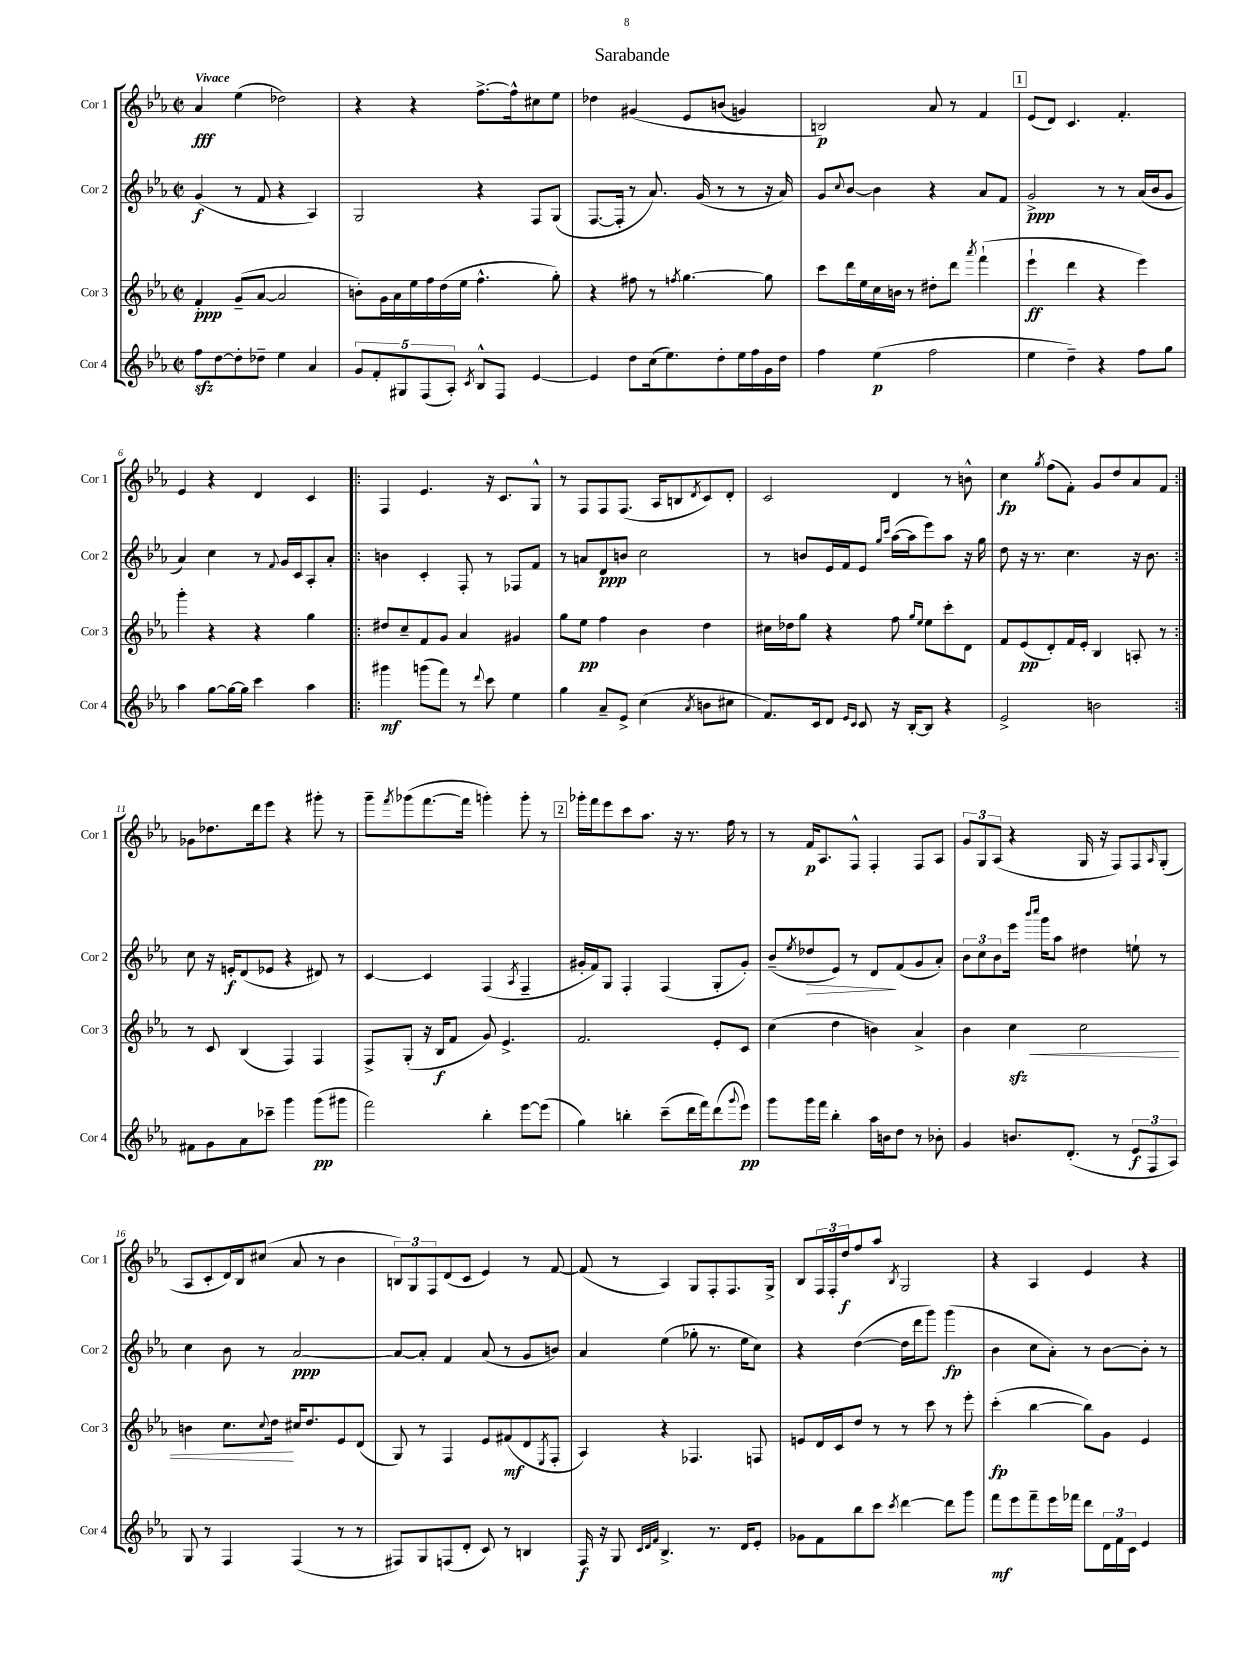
\header { title = "Sarabande" }
<<
\new StaffGroup <<
\new Staff = "s0" \with { instrumentName = "Cor 1" shortInstrumentName = "Cor 1" } {
    \clef treble \key ees \major \defaultTimeSignature \time 2/2 \tempo "Vivace"
    aes'4\fff ees''4( des''2) |
    r4 r4 f''8.~-> f''16-^ cis''8 ees''8 |
    des''4 gis'4\( ees'8 b'8( g'4) |
    b2\p\) aes'8 r8 f'4 |
    \mark \markup { \box "1" } ees'8( d'8) c'4. f'4.-. |
    ees'4 r4 d'4 c'4 |
    \repeat volta 2 { f4 ees'4. r16 c'8. g8-^ |
    r8 f8 f8 f8.( aes16 b8 \acciaccatura { d'8 } c'8) d'8-. |
    c'2 d'4 r8 b'8-^ |
    c''4\fp \acciaccatura { g''8 } f''8( f'8-.) g'8 d''8 aes'8 f'8 | }
    ges'8 des''8. d'''16 ees'''8 r4 gis'''8-. r8 |
    g'''8-- \acciaccatura { f'''8 } ges'''8( f'''8.~ f'''16 g'''4-.) g'''8-. r8 |
    \mark \markup { \box "2" } ges'''16-. f'''16 ees'''8 c'''8 aes''8. r16 r8. f''16 r8 |
    r8 f'16\p aes8. f8-^ f4-. f8 aes8 |
    \tuplet 3/2 { g'8 g8 aes8( } r4 g16 r16 f8) f8 \grace { aes16 } g8-.( |
    aes8 c'8-. d'16) bes16 cis''8( aes'8 r8 bes'4 |
    \tuplet 3/2 { b8) g8 f8 } d'8( c'8 ees'4) r8 f'8~ |
    f'8( r8 aes4) g8 f8-. f8. g16-> |
    bes8 \tuplet 3/2 { f16 f16-. d''16\f } f''8 aes''8 \acciaccatura { bes8 } g2 |
    r4 aes4 ees'4 r4 \bar "|." |
}
\new Staff = "s1" \with { instrumentName = "Cor 2" shortInstrumentName = "Cor 2" } {
    \clef treble \key ees \major \defaultTimeSignature \time 2/2
    g'4\f( r8 f'8 r4 aes4) |
    g2 r4 f8 g8( |
    f8.~ f16-. r8 aes'8.) g'16( r8 r8 r16 aes'16) |
    g'8 \appoggiatura { c''8 } bes'8~ bes'4 r4 aes'8 f'8 |
    \mark \markup { \box "1" } g'2->\ppp r8 r8 aes'16( bes'16 g'8 |
    aes'4) c''4 r8 \appoggiatura { f'8 } g'16 c'16 aes8-. aes'8-. |
    \repeat volta 2 { b'4 c'4-. f8-. r8 fes8 f'8 |
    r8 a'8 d'8\ppp b'8 c''2 |
    r8 b'8 ees'16 f'16 ees'8 \grace { g''16 c'''16 } aes''16~( aes''16 ees'''8) aes''8 r16 g''16 |
    d''8 r16 r8. c''4. r16 bes'8. | }
    c''8 r16 e'16-.\f d'8( ees'8 r4 dis'8) r8 |
    c'4~ c'4 f4( \acciaccatura { aes8 } f4-- |
    \mark \markup { \box "2" } gis'16-. f'16) g8 f4-. f4( g8-. gis'8-.) |
    bes'8--( \acciaccatura { ees''8 } des''8\> ees'8) r8 d'8\! f'8( g'8 aes'8-.) |
    \tuplet 3/2 { bes'8 c''8 bes'8 } ees'''16 \grace { bes'''16 c''''16 } g'''16 aes''8 dis''4 e''8-! r8 |
    c''4 bes'8 r8 aes'2~\ppp |
    aes'8~ aes'8-. f'4 aes'8( r8 g'8 b'8) |
    aes'4 ees''4( ges''8-. r8. ees''16 c''8) |
    r4 d''4~( d''16 d'''16 g'''8) g'''4\fp( |
    bes'4 c''8 aes'8-.) r8 bes'8~ bes'8-. r8 \bar "|." |
}
\new Staff = "s2" \with { instrumentName = "Cor 3" shortInstrumentName = "Cor 3" } {
    \clef treble \key ees \major \defaultTimeSignature \time 2/2
    f'4-.\ppp g'8--( aes'8~ aes'2 |
    b'8-.) g'16 aes'16 ees''16 f''16 d''16( ees''16 f''4.-^ g''8-.) |
    r4 fis''8 r8 \acciaccatura { f''8 } g''4.~ g''8 |
    c'''8 d'''16 ees''16 c''16 b'16 r8 dis''8-. d'''8 \acciaccatura { aes'''8 } f'''4-!( |
    \mark \markup { \box "1" } ees'''4-!\ff d'''4 r4 ees'''4) |
    g'''4-. r4 r4 g''4 |
    \repeat volta 2 { dis''8 c''8-- f'8 g'8 aes'4 gis'4 |
    g''8 ees''8\pp f''4 bes'4 d''4 |
    cis''16 des''16 g''8 r4 f''8 \grace { g''16 ees''16 } ees''8 c'''8-. d'8 |
    f'8 ees'8\pp( d'8-.) f'16 ees'16-. bes4 a8-. r8 | }
    r8 c'8 bes4( f4) f4 |
    f8-> g8-.( r16 bes16\f f'8 g'8) ees'4.-> |
    \mark \markup { \box "2" } f'2. ees'8-. c'8 |
    c''4( d''4 b'4) aes'4-> |
    bes'4 c''4\sfz\< c''2 |
    b'4 c''8. \appoggiatura { c''8 } d''16\! cis''16 d''8. ees'8 d'8( |
    g8) r8 f4 ees'8 fis'8\mf( d'8 \acciaccatura { ees8 } f8-. |
    aes4) r4 fes4. f8 |
    e'8 d'16 c'16 d''8 r8 r8 c'''8 r8 ees'''8-. |
    c'''4-.\fp( bes''4~ bes''8) g'8 ees'4 \bar "|." |
}
\new Staff = "s3" \with { instrumentName = "Cor 4" shortInstrumentName = "Cor 4" } {
    \clef treble \key ees \major \defaultTimeSignature \time 2/2
    f''8\sfz d''8~ d''8-. des''8-- ees''4 aes'4 |
    \tuplet 5/4 { g'8 f'8-. gis8 f8( aes8-.) } \acciaccatura { c'8 } bes8-^ f8 ees'4~ |
    ees'4 d''8 c''16( ees''8.) d''8-. ees''16 f''16 g'16 d''16 |
    f''4 ees''4\p( f''2 |
    \mark \markup { \box "1" } ees''4 d''4--) r4 f''8 g''8 |
    aes''4 g''8~ g''16~ g''16 c'''4 aes''4 |
    \repeat volta 2 { gis'''4\mf g'''8( f'''8) r8 \appoggiatura { d'''8 } c'''8 ees''4 |
    g''4 aes'8-- ees'8-> c''4( \acciaccatura { aes'8 } b'8 cis''8 |
    f'8.) c'16 d'8 \grace { ees'16 c'16 } c'8 r16 bes16~-. bes8 r4 |
    ees'2-> b'2 | }
    fis'8 g'8 aes'8 ces'''8-- g'''4 g'''8\pp( gis'''8 |
    f'''2) bes''4-. ees'''8~ ees'''8( |
    \mark \markup { \box "2" } g''4) b''4-. c'''8--( d'''16 f'''16) d'''8( \appoggiatura { g'''8 } ees'''8\pp) |
    g'''8 g'''16 f'''16 bes''4-. aes''16 b'16 d''8 r8 bes'8-. |
    g'4 b'8. d'8.-.( r8 \tuplet 3/2 { ees'8\f f8 aes8) } |
    g8 r8 f4 f4( r8 r8 |
    fis8) g8 f8( d'8-. c'8) r8 b4 |
    f16\f r16 g8 \grace { c'32 d'32 f'32 } bes4.-> r8. d'16 ees'8-. |
    ges'8 f'8 bes''8 c'''8 \acciaccatura { c'''8 } d'''4~ d'''8 g'''8 |
    f'''8\mf ees'''8 f'''8-- ees'''16 fes'''16 d'''8 \tuplet 3/2 { d'16 f'16 c'16 } ees'4 \bar "|." |
}
>>
>>
